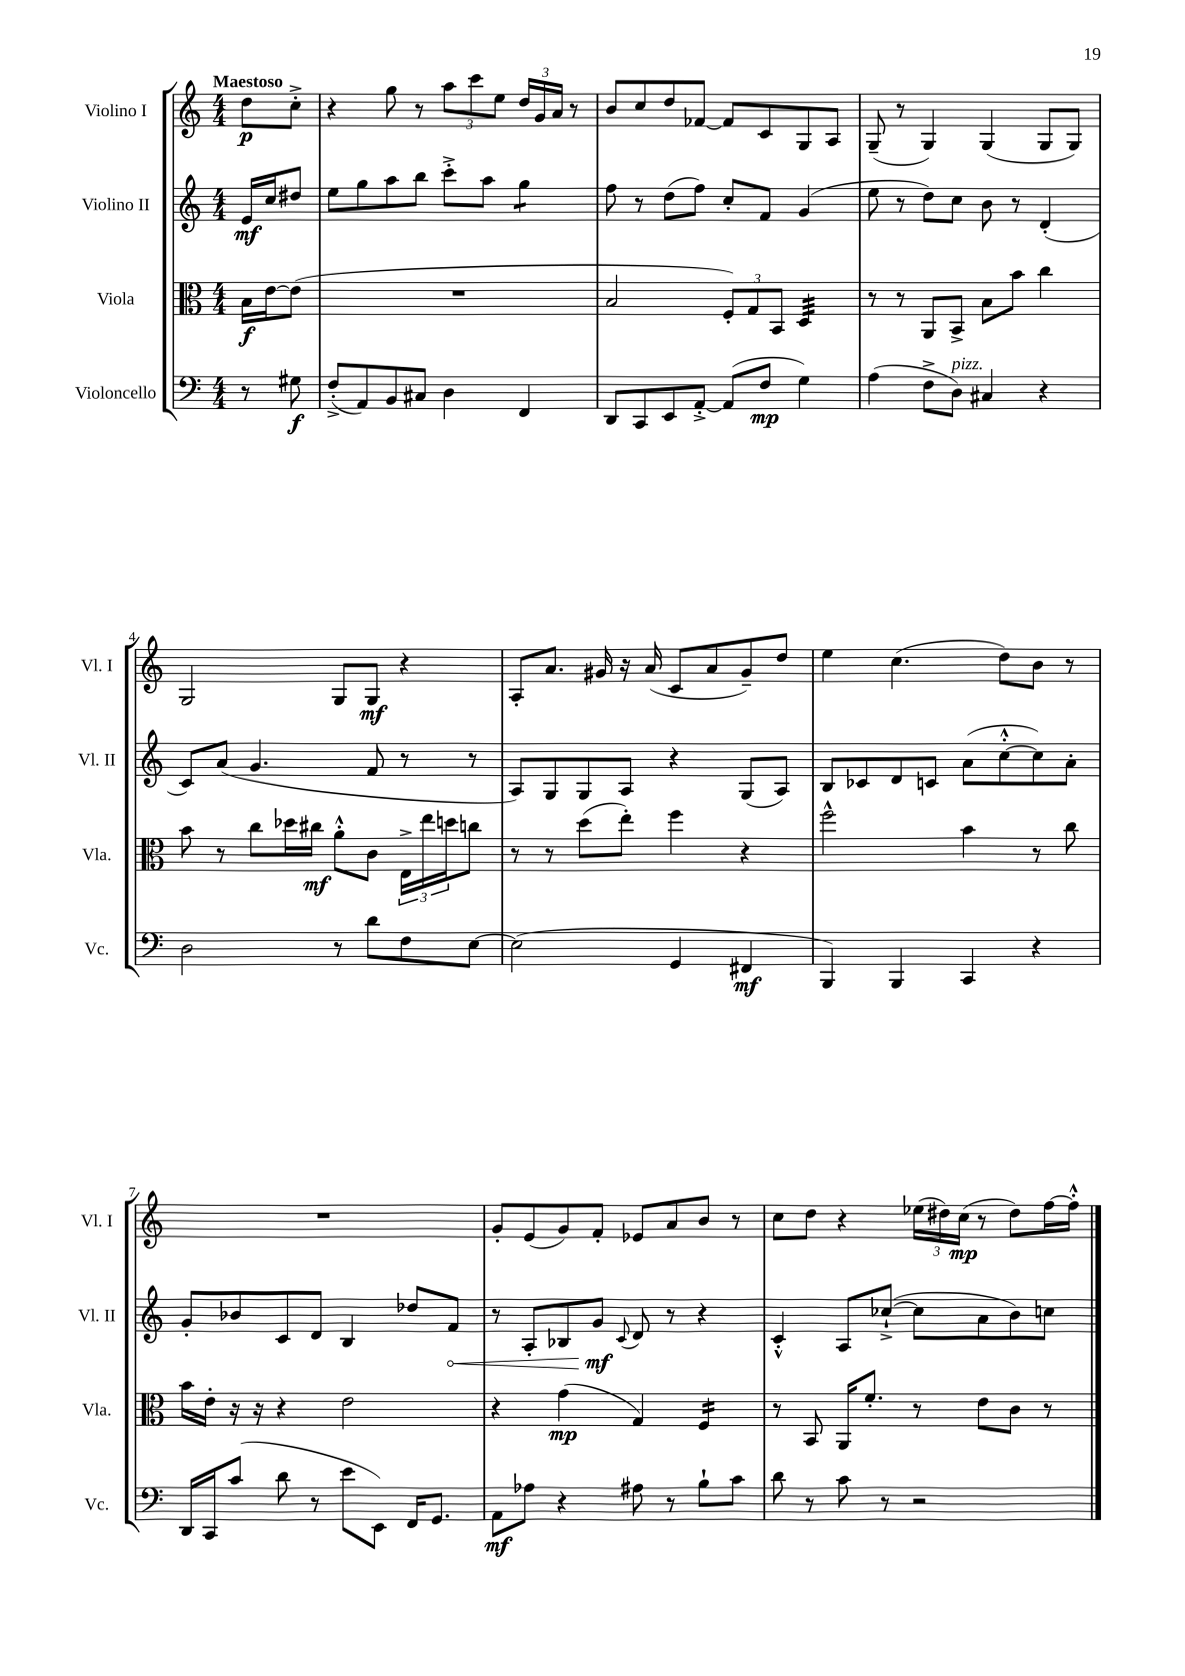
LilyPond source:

<<
\new StaffGroup <<
\new Staff = "s0" \with { instrumentName = "Violino I" shortInstrumentName = "Vl. I" } {
    \clef treble \key c \major \numericTimeSignature \time 4/4 \partial 4 \tempo "Maestoso"
    d''8\p c''8-.-> |
    r4 g''8 r8 \tuplet 3/2 { a''8 c'''8 e''8 } \tuplet 3/2 { d''16 g'16 a'16 } r8 |
    b'8 c''8 d''8 fes'8~ fes'8 c'8 g8 a8 |
    g8--( r8 g4) g4( g8 g8) |
    g2 g8 g8\mf r4 |
    a8-. a'8. gis'16 r16 a'16( c'8 a'8 gis'8--) d''8 |
    e''4 c''4.( d''8) b'8 r8 |
    R1 |
    g'8-. e'8( g'8) f'8-. ees'8 a'8 b'8 r8 |
    c''8 d''8 r4 \tuplet 3/2 { ees''16( dis''16) c''16\mp( } r8 dis''8) f''16~ f''16-.-^ \bar "|." |
}
\new Staff = "s1" \with { instrumentName = "Violino II" shortInstrumentName = "Vl. II" } {
    \clef treble \key c \major \numericTimeSignature \time 4/4 \partial 4
    e'16\mf c''16 dis''8 |
    e''8 g''8 a''8 b''8 c'''8-.-> a''8 g''4:8 |
    f''8 r8 d''8( f''8) c''8-. f'8 g'4( |
    e''8 r8 d''8) c''8 b'8 r8 d'4-.( |
    c'8) a'8( g'4. f'8 r8 r8 |
    a8) g8 g8 a8 r4 g8( a8) |
    b8 ces'8 d'8 c'8 a'8( c''8~-.-^ c''8) a'8-. |
    g'8-. bes'8 c'8 d'8 b4 des''8 \once \override Hairpin.circled-tip = ##t f'8\< |
    r8 a8-. bes8 g'8\mf\! \appoggiatura { c'8 } d'8 r8 r4 |
    c'4-.-^ a8 ces''8~-!->( ces''8 a'8 b'8) c''8 \bar "|." |
}
\new Staff = "s2" \with { instrumentName = "Viola" shortInstrumentName = "Vla." } {
    \clef alto \key c \major \numericTimeSignature \time 4/4 \partial 4
    b16\f e'16~ e'8( |
    R1 |
    b2 \tuplet 3/2 { f8-.) g8 b,8 } d4:32 |
    r8 r8 a,8 b,8-> b8 b'8 c''4 |
    b'8 r8 c''8 des''16 cis''16\mf a'8-.-^ c'8 \tuplet 3/2 { e16-> e''16 d''16 } c''8 |
    r8 r8 d''8( e''8-.) f''4 r4 |
    f''2-^ b'4 r8 c''8 |
    b'16 e'16-. r16 r16 r4 e'2 |
    r4 g'4\mp( g4) f4:16 |
    r8 b,8 a,16 f'8.-. r8 e'8 c'8 r8 \bar "|." |
}
\new Staff = "s3" \with { instrumentName = "Violoncello" shortInstrumentName = "Vc." } {
    \clef bass \key c \major \numericTimeSignature \time 4/4 \partial 4
    r8 gis8\f |
    f8-.->( a,8) b,8 cis8 d4 f,4 |
    d,8 c,8 e,8 a,8~-.-> a,8( f8\mp g4) |
    a4( f8-> d8^\markup { \italic "pizz." }) cis4 r4 |
    d2 r8 d'8 f8 e8~ |
    e2( g,4 fis,4\mf |
    b,,4) b,,4 c,4 r4 |
    d,16 c,16 c'8( d'8 r8 e'8 e,8) f,16 g,8. |
    a,8\mf aes8 r4 ais8 r8 b8-! c'8 |
    d'8 r8 c'8 r8 r2 \bar "|." |
}
>>
>>
